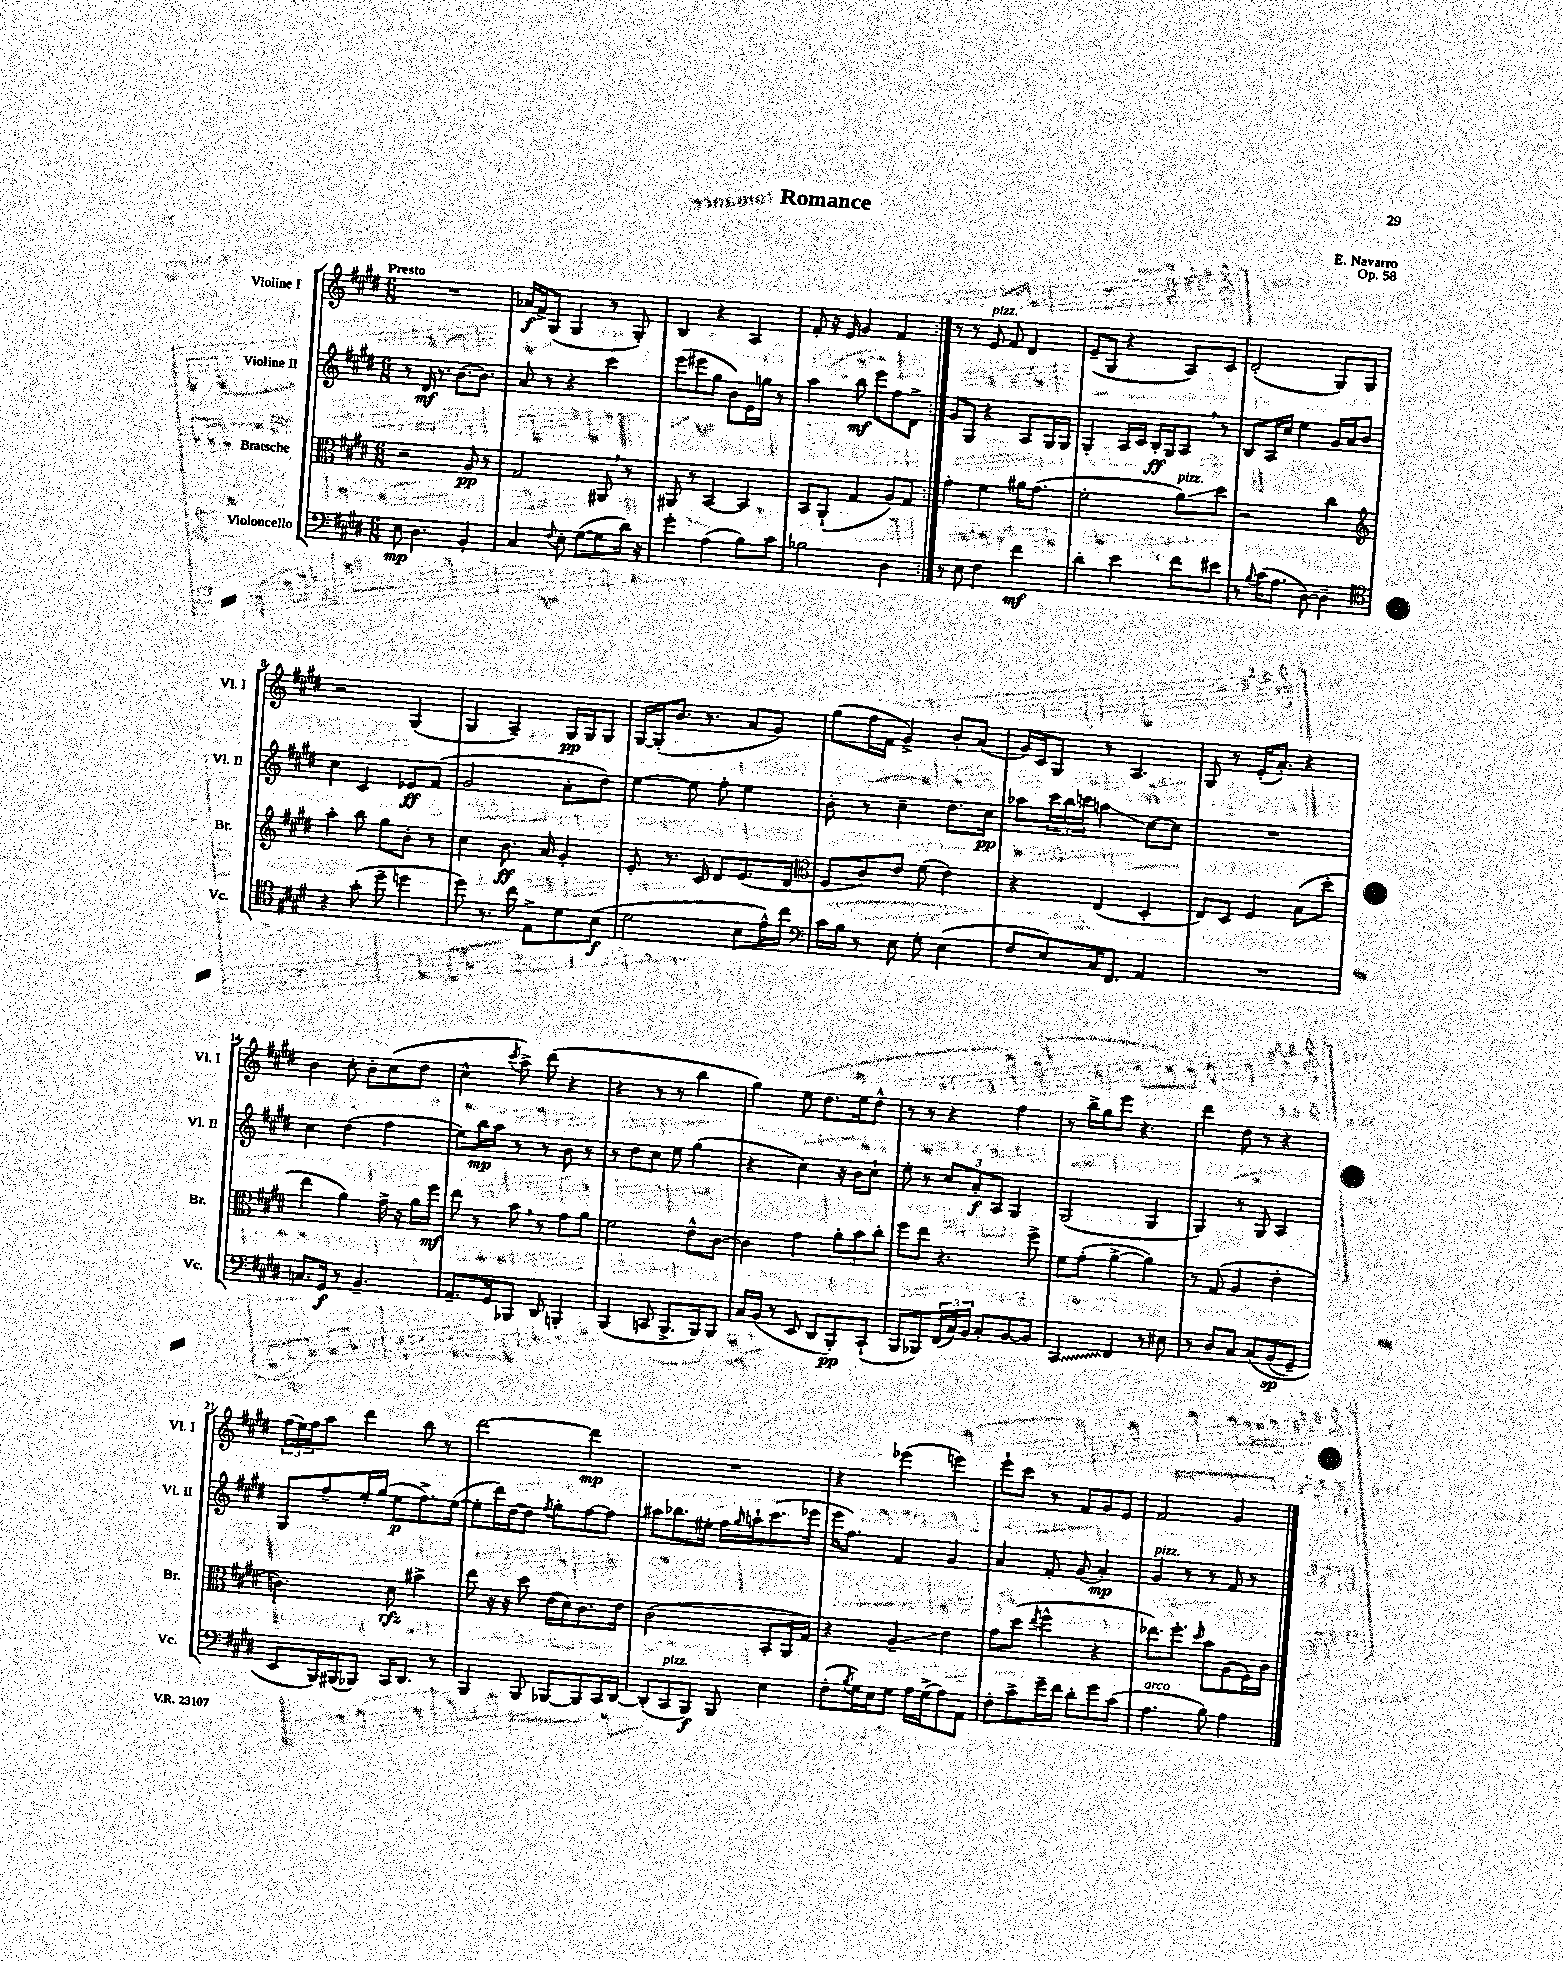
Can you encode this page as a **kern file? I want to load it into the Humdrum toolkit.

**kern	**kern	**kern	**kern
*staff4	*staff3	*staff2	*staff1
*clefF4	*clefC3	*clefG2	*clefG2
*k[f#c#g#d#]	*k[f#c#g#d#]	*k[f#c#g#d#]	*k[f#c#g#d#]
*M6/8	*M6/8	*M6/8	*M6/8
8E\	2r	8r	2.r
4.D#\	.	16d#/	.
.	.	8.r	.
.	.	[8.b\L	.
4BB'/	8A/	.	.
.	.	8.b\]J	.
.	8r	.	.
=	=	=	=
4C#/	2G#/	8a/	16a-/LL
.	.	.	16f#^/J
.	.	8r	(8G#/J
8qqF#/	.	.	.
8E'\	.	4r	4G#/
([8G#\L	.	.	.
8G#\]	8AA#/	4ccc#\	8r
16d#\Jk)	8r	.	8G#'/)
16r	.	.	.
=	=	=	=
4g#'\	8AA#/	(8eee\L	4B/
.	8r	8eee#\	.
(4A\	[4BB/	8gg#\J	4r
.	.	8b\L)	.
8B\L)	4BB/]	16e\L	4A/
.	.	16gg\JJ	.
8c#\J	.	8r	.
=	=	=	=
2B-\	8BB/L	4aa\	8f#'/
.	(8AA`/J	.	16r
.	.	.	16e/
.	4G#/	8bb\	4g#/
.	.	8eee\L	.
4D#\	8A/L)	8ff#\	4f#/
.	8G#/J	8d#^\J	.
=:|!	=:|!	=:|!	=:|!
8r	4g#'\	8g#/L	8r
8E\	.	8G#/J	8r
4F#\	4f#\	4r	8e/
.	.	.	8f#/
4f#\	16a#\LK	8A/L	4d#/
.	(8.g#\J	.	.
.	.	16G#/L	.
.	.	16G#/JJ	.
=	=	=	=
4d#'\	2f#'\	4G#'/	(8e~/L
.	.	.	8G#/J
4e\	.	16A/LL	4r
.	.	16c#/JJ	.
.	.	16B'/LL	.
.	.	16G#/J	.
8f#\L	8a\L)	8A/J	8A/L)
8e#\J	8dd#\J	8r	8c#/J
=	=	=	=
8r	2r	8B/L	(2d#'/
8qqB/	.	.	.
(16c#\LK	.	16A/L	.
8.A\J	.	16cc#/JJ	.
.	.	4ee\	.
[8D#\)	.	.	.
4D#~\]	4cc#\	16g#/LL	8G#/L)
.	.	16a/J	.
.	.	8b/J	8G#/J
=	=	=	=
*clefC4	*clefG2	*	*
4r	4aa'\	4cc#\	2r
(8g#'\	8bb\	4c#/	.
8dd#~\	8gg#\L	.	.
4dd\	8b'\J	8e-/L	(4G#/
.	8r	(8f#/J	.
=	=	=	=
8dd#\)	4cc#\	2g#/	4G#/
8.r	.	.	.
.	8.b\	.	4A~/)
16cc#\	.	.	.
8E^\L	.	.	.
.	16a/	.	.
8d#\	4g#'/	8a'\L	16G#/LL
.	.	.	16G#/J
(8B\J	.	8dd#\J)	8G#/J
=	=	=	=
2d#\	8e'/	[4ee\	[16G#/LL
.	.	.	(16G#'/]J
.	8.r	.	8.b/J
.	.	8ee\]	.
.	16c#/	.	8.r
.	8d#/L	8ff#'\	.
8B\L	(8.e/	4ee\	8a/L
16e^^\L)	.	.	8g#/J)
16cc#\JJ	16d#/Jk	.	.
=	=	=	=
*clefF4	*clefC3	*	*
16c#\LL	8F#/L	8b'\	(8gg#\L
16B\JJ	.	.	.
8r	8c#/)	8r	16ff#\L
.	.	.	16f#\JJ
8E\	8e/J	4cc#~\	4g#^/)
8G#'\	(8f#\	.	.
(4E\	4e\)	8.dd#\L	8b'/L
.	.	.	(8a/J
.	.	16cc#\Jk	.
=	=	=	=
8F#/L	4r	8aa-\L	16g#/LL)
.	.	.	16c#/J
8E/)	.	24ccc#\L	8G#/J
.	.	24bb\	.
.	.	24ccc\JJ	.
16C#/K	(4E/	4aa\	8r
8.FF#/J	.	.	.
.	.	.	4.A/
4AA/	4D#'/	[8cc#\L	.
.	.	8cc#\]J	.
=	=	=	=
2.r	8E/L)	2.r	8G#/
.	8D#/J	.	8r
.	4F#/	.	(16e'/LK
.	.	.	8.a'/J)
.	(8B\L	.	4r
.	8dd#'\J	.	.
=	=	=	=
8.C/L	4ee\	4cc#\	4b\
16GG#/Jk	.	.	.
8r	4a\)	(4dd#\	8cc#'\
4.BB~/	.	.	8b'\L
.	16g#^\	4ff#\	(8cc#\
.	16r	.	.
.	16a\LL	.	8dd#\J
.	16ff#\JJ	.	.
=	=	=	=
8.AA~/L	8ee\	8ee\L)	4cc#^^\
.	8r	16bb\L	.
16GG#/k	.	16aa\JJ	.
.	.	.	8qccc#/
8BBB-/J	8b\	8r	8aa^\)
8DD#/	8r	8r	(8ddd#\
4BBB'/	8g#\L	8b\	4r
.	8a\J	8r	.
=	=	=	=
(4BBB/	2f#\	8r	4r
.	.	8dd#\L	.
8CC/	.	8cc#\J	8r
8.BBB^/L	.	8ee\	8r
.	8e^^\L	(4gg#\	4bb\
16BBB/k)	.	.	.
8BBB/J	[8c#\J	.	.
=	=	=	=
16C#/LL	4c#\]	4r	4gg#\)
(16BB/JJ	.	.	.
8r	.	.	.
8EE/	4g#\	4cc#\)	8ee\
8DD#/L	.	.	8.dd#\L
8BBB'/)	12a'\L	16r	.
.	.	16b\LK	16ee\k
.	12b\	.	.
(8CC#`/J	.	8cc#`\J	8dd#^^\J
.	12cc#'\J	.	.
=	=	=	=
8BBB/L	8ff#\L	8ee'\	8r
8BBB-/)	8ee\J	8r	8r
(24FF#/L	4.r	12cc#/L	4r
24C#/)	.	.	.
24BB/JJ	.	12a'/	.
8C#'/L	.	.	.
.	.	12A/J	.
[8BB/	.	4G#/	4ff#\
8BB/]J	8ff#^\	.	.
=	=	=	=
4CC#/	8f#\L	(2G#/	8r
.	(8g#'\J	.	16bb^\LL
.	.	.	16gg#\J
4FF#/	[4a^\	.	8eee\J
.	.	.	4.r
8r	4a\])	4G#/	.
8E#\	.	.	.
=	=	=	=
8r	8r	4G#/)	4ddd#\
8D#/L	(8G#/	.	.
8C#/J	4A/	8r	8dd#\
&(8C#/L	.	8G#/	8r
(8BB/	4e'\	4A/	4r
8GG#~/J)	.	.	.
=	=	=	=
8EE/L	4.c\)	8G#/L	(24ff#\LL
.	.	.	24ee\)
.	.	.	24ff#\J
16BBB/L&)	.	8ff#~/	8aa\J
(16BBB#/J	.	.	.
8BBB-/J)	.	16ee'/L	4ddd#\
.	.	(16gg#/JJ	.
16CC#/LK	8d#\	8ee\L	.
8.DD#/J	.	.	.
.	4b#^\	8.ff#^\)	8bb\
8r	.	.	8r
.	.	([16ee\Jk	.
=	=	=	=
4BBB/	8ee\	8ee'\]L	[2ddd#\
.	16r	16ddd#\L)	.
.	16r	[16dd#\J	.
8BBB/	8dd#\	8dd#\]J	.
.	.	8qff#/	.
[8BBB-/L	(16e\LL	8gg#'\L	.
.	16d#\J)	.	.
8BBB-/]	8.c#\	[8ff#\	4ddd#\]
16CC#/L	.	8ff#\]J	.
[16DD#/JJ	16e\Jk	.	.
=	=	=	=
(8DD#'/]L	(2c#\	8aa#\L	2.r
8CC#/	.	8.bb-\	.
8BBB/J)	.	.	.
.	.	16ee#'\Jk	.
8BBB/	.	16ff#\LL	.
.	.	16qqgg#/	.
.	.	16aa`\J	.
4E\	8BB'/L	(8.ccc#\	.
.	16AA/L	.	.
.	16G#/JJ)	16eee-\Jk	.
=	=	=	=
(8F#'\L	4r	16eee\LK	4r
.	.	8.ff#\J)	.
8qB/	.	.	.
16G#\L)	.	.	.
16E\J	.	.	.
8G#\J	4A~/	4f#/	(4eee-\
16A\LL	.	.	.
(16G#^\J	.	.	.
8A\)	4e\	4g#/	4eee\)
8AA\J	.	.	.
=	=	=	=
8F#'\L	8g#\L	4a/	8eee`\L
8c#^\	(8dd#\J	.	8ccc#\J
.	8qee/	.	.
16g#~\L	4ff#^^\	8f#'/	8r
16f#\JJ	.	.	.
8d#'\L	.	(8g#/	8f#/L
8g#\	4r	4a'/)	8g#/
(8c#\J	.	.	8e/J
=	=	=	=
4.A\	8.ee-\L)	4g#/	2f#/
.	8.ff#'\J	.	.
.	.	8r	.
.	16qqdd#/	.	.
8B\)	8b\L	8r	.
4A\	(8A\	8f#/	4g#/
.	16F#\L)	8r	.
.	16c#\JJ	.	.
==	==	==	==
*-	*-	*-	*-
